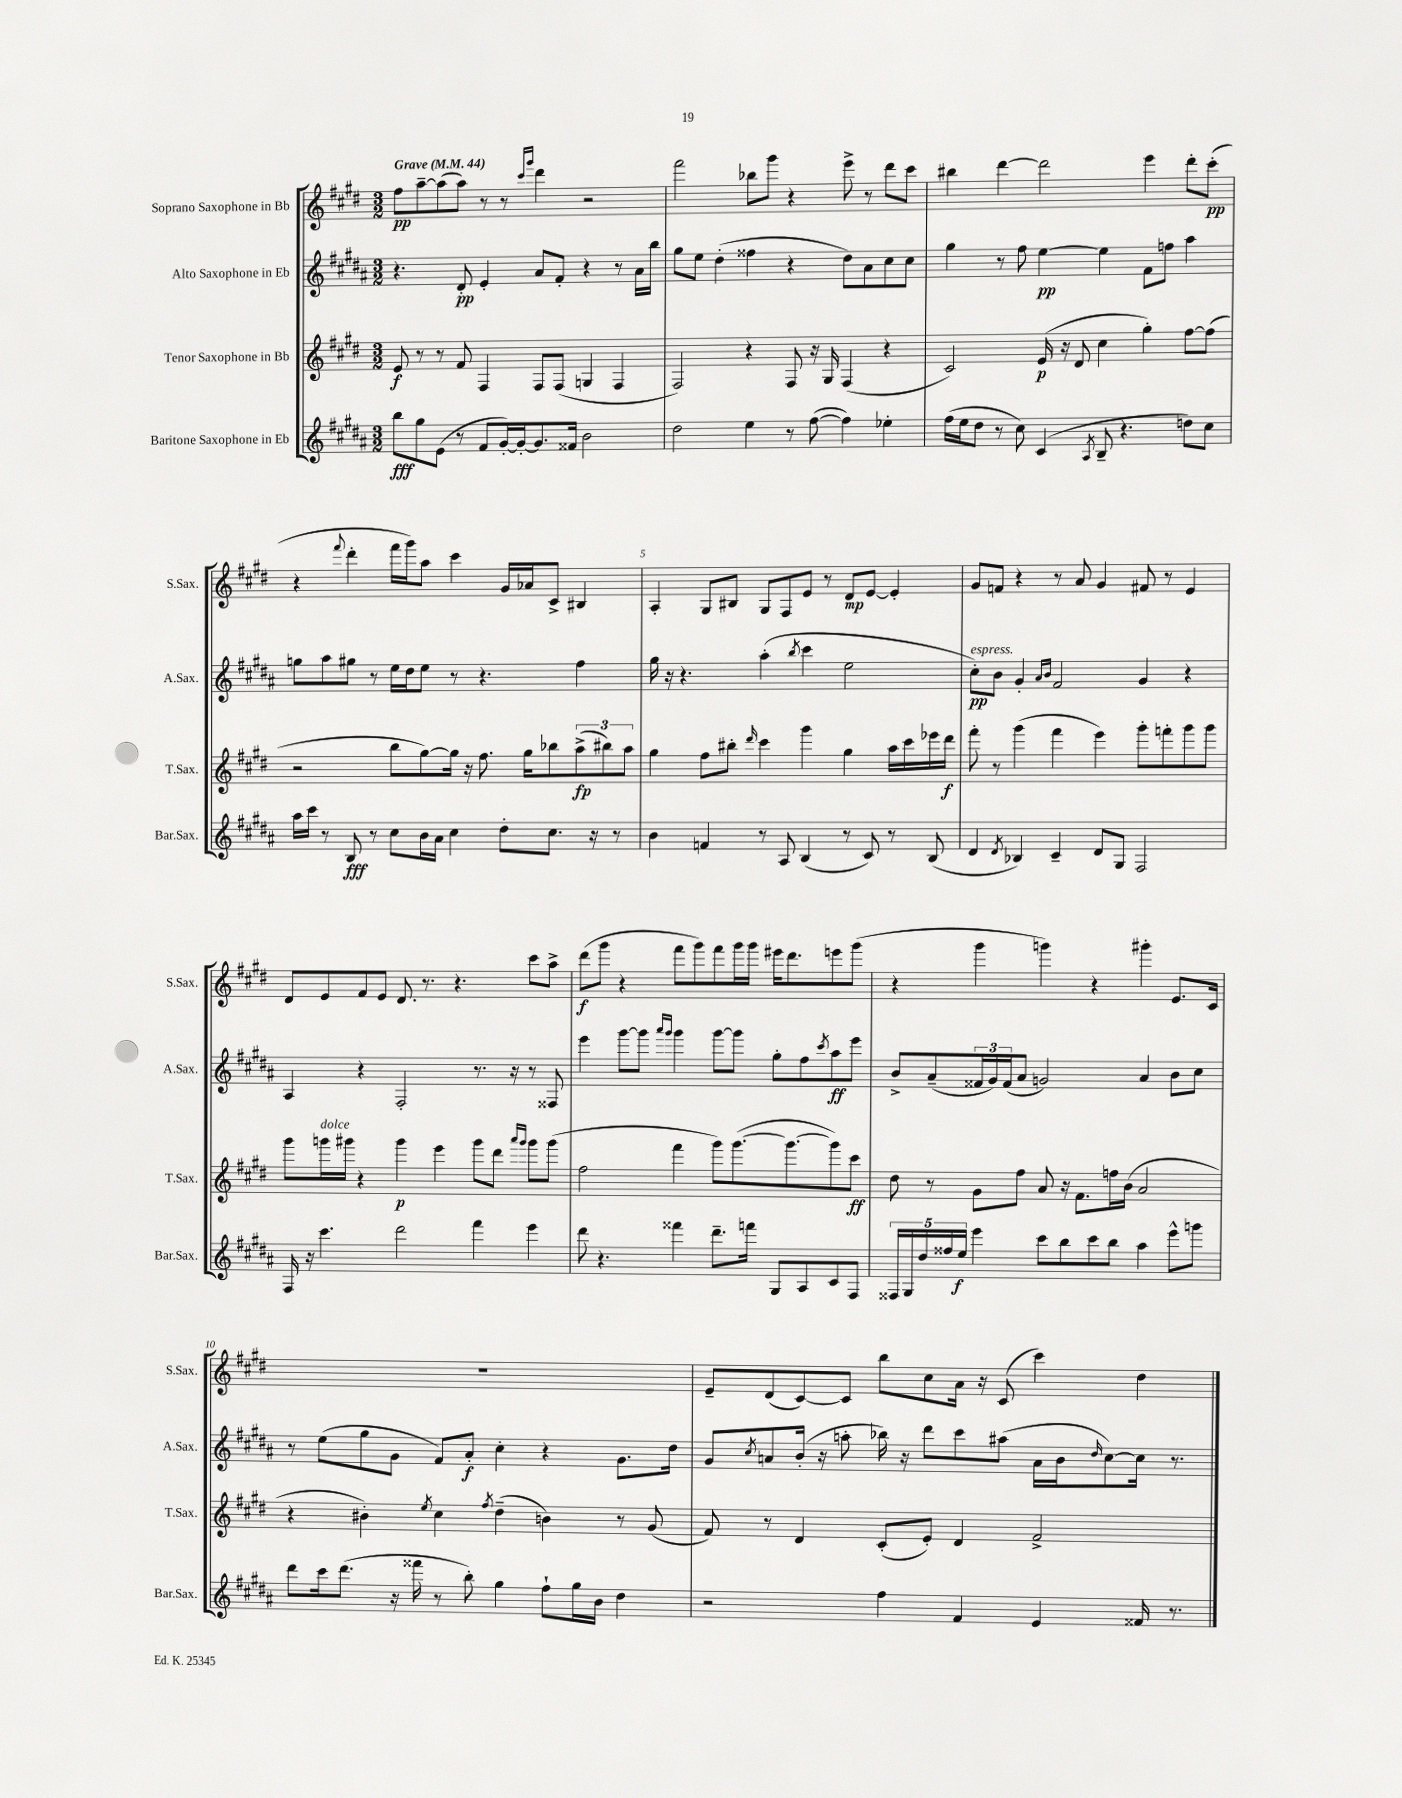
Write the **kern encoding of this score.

**kern	**dynam	**kern	**dynam	**kern	**dynam	**kern	**dynam
*part4	*part4	*part3	*part3	*part2	*part2	*part1	*part1
*staff4	*staff4	*staff3	*staff3	*staff2	*staff2	*staff1	*staff1
*I"Baritone Saxophone in Eb	*	*I"Tenor Saxophone in Bb	*	*I"Alto Saxophone in Eb	*	*I"Soprano Saxophone in Bb	*
*I'Bar.Sax.	*	*I'T.Sax.	*	*I'A.Sax.	*	*I'S.Sax.	*
*clefG2	*	*clefG2	*	*clefG2	*	*clefG2	*
*k[f#c#g#d#a#]	*	*k[f#c#g#d#]	*	*k[f#c#g#d#a#]	*	*k[f#c#g#d#]	*
*M3/2	*	*M3/2	*	*M3/2	*	*M3/2	*
*MM44	*	*MM44	*	*MM44	*	*MM44	*
=1	=1	=1	=1	=1	=1	=1	=1
!	!	!	!	!	!	!LO:TX:a:B:t=Grave	!
8bb\L	fff	8e/	f	4.r	.	8ff#\L	pp
8gg#\	.	8r	.	.	.	[8aa~\	.
(8e\J	.	8r	.	.	.	(8aa\]	.
8r	.	8f#/	.	8d#'/	pp	8aa\J)	.
8f#/L	.	4F#/	.	4e'/	.	8r	.
[16g#'/L)	.	.	.	.	.	8r	.
16g#'/J_	.	.	.	.	.	.	.
.	.	.	.	.	.	16qqccc#/LL	.
.	.	.	.	.	.	16qqggg#/JJ	.
8.g#/]	.	8F#/L	.	8a#/L	.	4ddd#\	.
.	.	(8F#/J	.	8f#'/J	.	.	.
16f##X/Jk	.	.	.	.	.	.	.
2b\	.	4Gn/	.	4r	.	2r	.
.	.	4F#/	.	8r	.	.	.
.	.	.	.	16a#\LL	.	.	.
.	.	.	.	16bb\JJ	.	.	.
=2	=2	=2	=2	=2	=2	=2	=2
2dd#\	.	2F#/)	.	8gg#\L	.	2fff#\	.
.	.	.	.	8ee\J	.	.	.
.	.	.	.	(4dd#'\	.	.	.
4ee\	.	4r	.	4ff##X\	.	8bb-X\L	.
.	.	.	.	.	.	8ggg#\J	.
8r	.	8F#/	.	4r	.	4r	.
([8ff#\	.	16r	.	.	.	.	.
.	.	16G#/	.	.	.	.	.
4ff#\])	.	(4F#/	.	8dd#\L)	.	8eee^\	.
.	.	.	.	8a#\	.	8r	.
4ee-X'\	.	4r	.	8cc#\	.	8ddd#\L	.
.	.	.	.	8cc#\J	.	8ccc#\J	.
=3	=3	=3	=3	=3	=3	=3	=3
(16ff#\LL	.	2c#/)	.	4gg#\	.	4bb#X\	.
16ee\J	.	.	.	.	.	.	.
8dd#\J	.	.	.	.	.	.	.
8r	.	.	.	8r	.	[4ddd#\	.
8cc#\)	.	.	.	8ff#\	.	.	.
(4c#/	.	(16e/	p	[4ee\	pp	2ddd#\]	.
.	.	16r	.	.	.	.	.
.	.	8d#/	.	.	.	.	.
8qA#/	.	.	.	.	.	.	.
8B~/	.	4cc#\	.	4ee\]	.	.	.
4.r	.	.	.	.	.	.	.
.	.	4gg#'\)	.	8f#\L	.	4eee\	.
.	.	.	.	8ffn\J	.	.	.
8ddn\L)	.	[8ff#\L	.	4aa#\	.	8ddd#'\L	.
8cc#\J	.	(8ff#\J]	.	.	.	(8ccc#'\J	pp
!!LO:LB:g=z
=4	=4	=4	=4	=4	=4	=4	=4
16aa#\LL	.	2r	.	8ggn\L	.	4r	.
16ccc#\JJ	.	.	.	.	.	.	.
8r	.	.	.	8aa#\	.	.	.
.	.	.	.	.	.	8qqfff#/	.
8B/	fff	.	.	8gg#X\J	.	4ddd#'\	.
8r	.	.	.	8r	.	.	.
8cc#\L	.	8bb\L	.	16ee\LL	.	16fff#\LL	.
.	.	.	.	16dd#\J	.	16ggg#\J)	.
16b\L	.	[8gg#\)	.	8ee\J	.	8aa\J	.
16a#\JJ	.	.	.	.	.	.	.
4cc#\	.	16gg#\Jk]	.	8r	.	4ccc#\	.
.	.	16r	.	.	.	.	.
.	.	8.ff#\	.	4.r	.	.	.
8dd#'\L	.	.	.	.	.	16g#/LL	.
.	.	16gg#\KL	.	.	.	16a-X/J	.
8.cc#\J	.	8bb-X\	.	.	.	8c#^/J	.
.	.	(12aa^\	fp	4ff#\	.	4B#X/	.
16r	.	.	.	.	.	.	.
.	.	12bb#X\)	.	.	.	.	.
8r	.	.	.	.	.	.	.
.	.	12aa\J	.	.	.	.	.
=5	=5	=5	=5	=5	=5	=5	=5
4b\	.	4gg#\	.	16gg#\	.	4A'/	.
.	.	.	.	16r	.	.	.
.	.	.	.	4.r	.	.	.
4fn/	.	8ff#\L	.	.	.	8G#/L	.
.	.	8bb#X'\J	.	.	.	8B#X/J	.
.	.	16qqddd#/	.	.	.	.	.
8r	.	4ccc#\	.	(4aa#'\	.	8G#/L	.
8A#/	.	.	.	.	.	8F#/	.
.	.	.	.	8qbb/	.	.	.
(4B/	.	4ggg#\	.	4ccc#\	.	8e/J	.
.	.	.	.	.	.	8r	.
8r	.	4gg#\	.	2ee\	.	8d#/L	mp
8c#/)	.	.	.	.	.	[8e/J	.
8r	.	16aa\LL	.	.	.	4e'/]	.
.	.	16ccc#\	.	.	.	.	.
(8B/	.	16eee-X\	.	.	.	.	.
.	.	16ddd#\JJ	f	.	.	.	.
=6	=6	=6	=6	=6	=6	=6	=6
!	!	!	!	!LO:TX:a:i:t=espress.	!	!	!
4d#/	.	8fff#'\	.	8cc#'\L)	pp	8g#/L	.
.	.	8r	.	8b\J	.	8fn/J	.
8qd#/	.	.	.	.	.	.	.
4B-X/)	.	(4ggg#\	.	4g#'/	.	4r	.
.	.	.	.	16qqa#/LL	.	.	.
.	.	.	.	16qqb/JJ	.	.	.
4c#~/	.	4fff#\	.	2f#/	.	8r	.
.	.	.	.	.	.	8a/	.
8d#/L	.	4eee\)	.	.	.	4g#/	.
8G#/J	.	.	.	.	.	.	.
2F#/	.	8ggg#'\L	.	4g#/	.	8f#X/	.
.	.	8fffn'\	.	.	.	8r	.
.	.	8ggg#\	.	4r	.	4e/	.
.	.	8ggg#\J	.	.	.	.	.
!!LO:LB:g=z
=7	=7	=7	=7	=7	=7	=7	=7
16F#/	.	8ggg#\L	.	4A#/	.	8d#/L	.
16r	.	.	.	.	.	.	.
!	!	!LO:TX:a:i:t=dolce	!	!	!	!	!
4.ccc#\	.	16gggn\L	.	.	.	8e/	.
.	.	16ggg#X\JJ	.	.	.	.	.
.	.	4r	.	4r	.	8f#/	.
.	.	.	.	.	.	8e/J	.
2ddd#\	.	4ggg#\	p	2F#'/	.	8.d#/	.
.	.	.	.	.	.	8.r	.
.	.	4eee\	.	.	.	.	.
.	.	.	.	.	.	4.r	.
4fff#\	.	8ggg#\L	.	8.r	.	.	.
.	.	8ddd#\J	.	.	.	.	.
.	.	.	.	16r	.	.	.
.	.	16qqaaa/LL	.	.	.	.	.
.	.	16qqggg#/JJ	.	.	.	.	.
4eee\	.	8ggg#\L	.	8r	.	8ccc#\L	.
.	.	(8ggg#\J	.	8F##X/	.	8aa^\J	.
=8	=8	=8	=8	=8	=8	=8	=8
8ddd#\	.	2ff#\	.	4eee\	.	(8ddd#\L	f
4.r	.	.	.	.	.	8ggg#\J	.
.	.	.	.	[8ggg#\L	.	4r	.
.	.	.	.	8ggg#\J]	.	.	.
.	.	.	.	16qqaaa#/LL	.	.	.
.	.	.	.	16qqggg#/JJ	.	.	.
4fff##X\	.	4fff#\	.	4ggg#\	.	8fff#\L	.
.	.	.	.	.	.	8ggg#\)	.
8.ddd#~\L	.	8ggg#\L)	.	[8ggg#\L	.	8fff#\	.
.	.	([8.ggg#\	.	8ggg#\J]	.	16ggg#\L	.
16fffn\Jk	.	.	.	.	.	16ggg#\JJ	.
8G#/L	.	.	.	8gg#'\L	.	16eee#X\KL	.
.	.	8.ggg#\_	.	.	.	8.ddd#\	.
8A#/	.	.	.	8ff#\	.	.	.
.	.	.	.	8qccc#/	.	.	.
8c#/	.	8ggg#\])	.	8aa#\	ff	8eeen\	.
8F#/J	.	8ccc#\J	ff	8eee\J	.	(8ggg#\J	.
=9	=9	=9	=9	=9	=9	=9	=9
20F##X/LL	.	8dd#\	.	8b^/L	.	4r	.
20G#/	.	.	.	.	.	.	.
20dd#/	.	.	.	.	.	.	.
.	.	8r	.	(8a#~/	.	.	.
20ff##X/	.	.	.	.	.	.	.
20ee/JJ	f	.	.	.	.	.	.
4eee\	.	8g#\L	.	24f##X/L	.	4ggg#\	.
.	.	.	.	24g#/)	.	.	.
.	.	.	.	(24f##/J	.	.	.
.	.	8ff#\J	.	8a#/J	.	.	.
8ccc#\L	.	8a/	.	2gn/)	.	4gggn\)	.
8bb\	.	16r	.	.	.	.	.
.	.	8.f#\L	.	.	.	.	.
8ccc#\	.	.	.	.	.	4r	.
8bb\J	.	16ffn\L	.	.	.	.	.
.	.	(16b\JJ	.	.	.	.	.
4aa#\	.	2a/	.	4a#/	.	4ggg#X'\	.
8eee^^\L	.	.	.	8b\L	.	8.e/L	.
8gggn\J	.	.	.	8cc#\J	.	.	.
.	.	.	.	.	.	16c#/Jk	.
!!LO:LB:g=z
=10	=10	=10	=10	=10	=10	=10	=10
8ddd#\L	.	4r	.	8r	.	1.r	.
16ccc#\k	.	.	.	(8ee\L	.	.	.
(8.ddd#\J	.	.	.	.	.	.	.
.	.	4b#X'\)	.	8gg#\	.	.	.
16r	.	.	.	8g#\J	.	.	.
16fff##X\	.	.	.	.	.	.	.
.	.	8qee/	.	.	.	.	.
8r	.	4cc#\	.	8f#/L)	.	.	.
8bb'\)	.	.	.	8a#'/J	f	.	.
.	.	8qff#/	.	.	.	.	.
4gg#\	.	(4dd#~\	.	4cc#'\	.	.	.
8ff#`\L	.	4bn\)	.	4r	.	.	.
16gg#\L	.	.	.	.	.	.	.
16b\JJ	.	.	.	.	.	.	.
4dd#\	.	8r	.	8.g#\L	.	.	.
.	.	(8g#/	.	.	.	.	.
.	.	.	.	16dd#\Jk	.	.	.
=11	=11	=11	=11	=11	=11	=11	=11
2r	.	8f#/)	.	8g#/L	.	8e~/L	.
.	.	.	.	8qcc#/	.	.	.
.	.	8r	.	8an/	.	(8d#/	.
.	.	4d#/	.	(16b'/Jk	.	[8c#/)	.
.	.	.	.	16r	.	.	.
.	.	.	.	8aan'\	.	8c#/J]	.
4ff#\	.	(8c#'/L	.	16bb-X\)	.	8bb\L	.
.	.	.	.	16r	.	.	.
.	.	8e'/J)	.	8ddd#\L	.	8cc#\	.
4f#/	.	4d#/	.	8ccc#\	.	16a\Jk	.
.	.	.	.	.	.	16r	.
.	.	.	.	(8aa#X\J	.	(8c#/	.
4e/	.	2f#^/	.	16a\LL	.	4ccc#\)	.
.	.	.	.	16b\J	.	.	.
.	.	.	.	16qqdd#/	.	.	.
.	.	.	.	[8cc#\)	.	.	.
16f##X/	.	.	.	16cc#\Jk]	.	4dd#\	.
8.r	.	.	.	8.r	.	.	.
==	==	==	==	==	==	==	==
*-	*-	*-	*-	*-	*-	*-	*-
